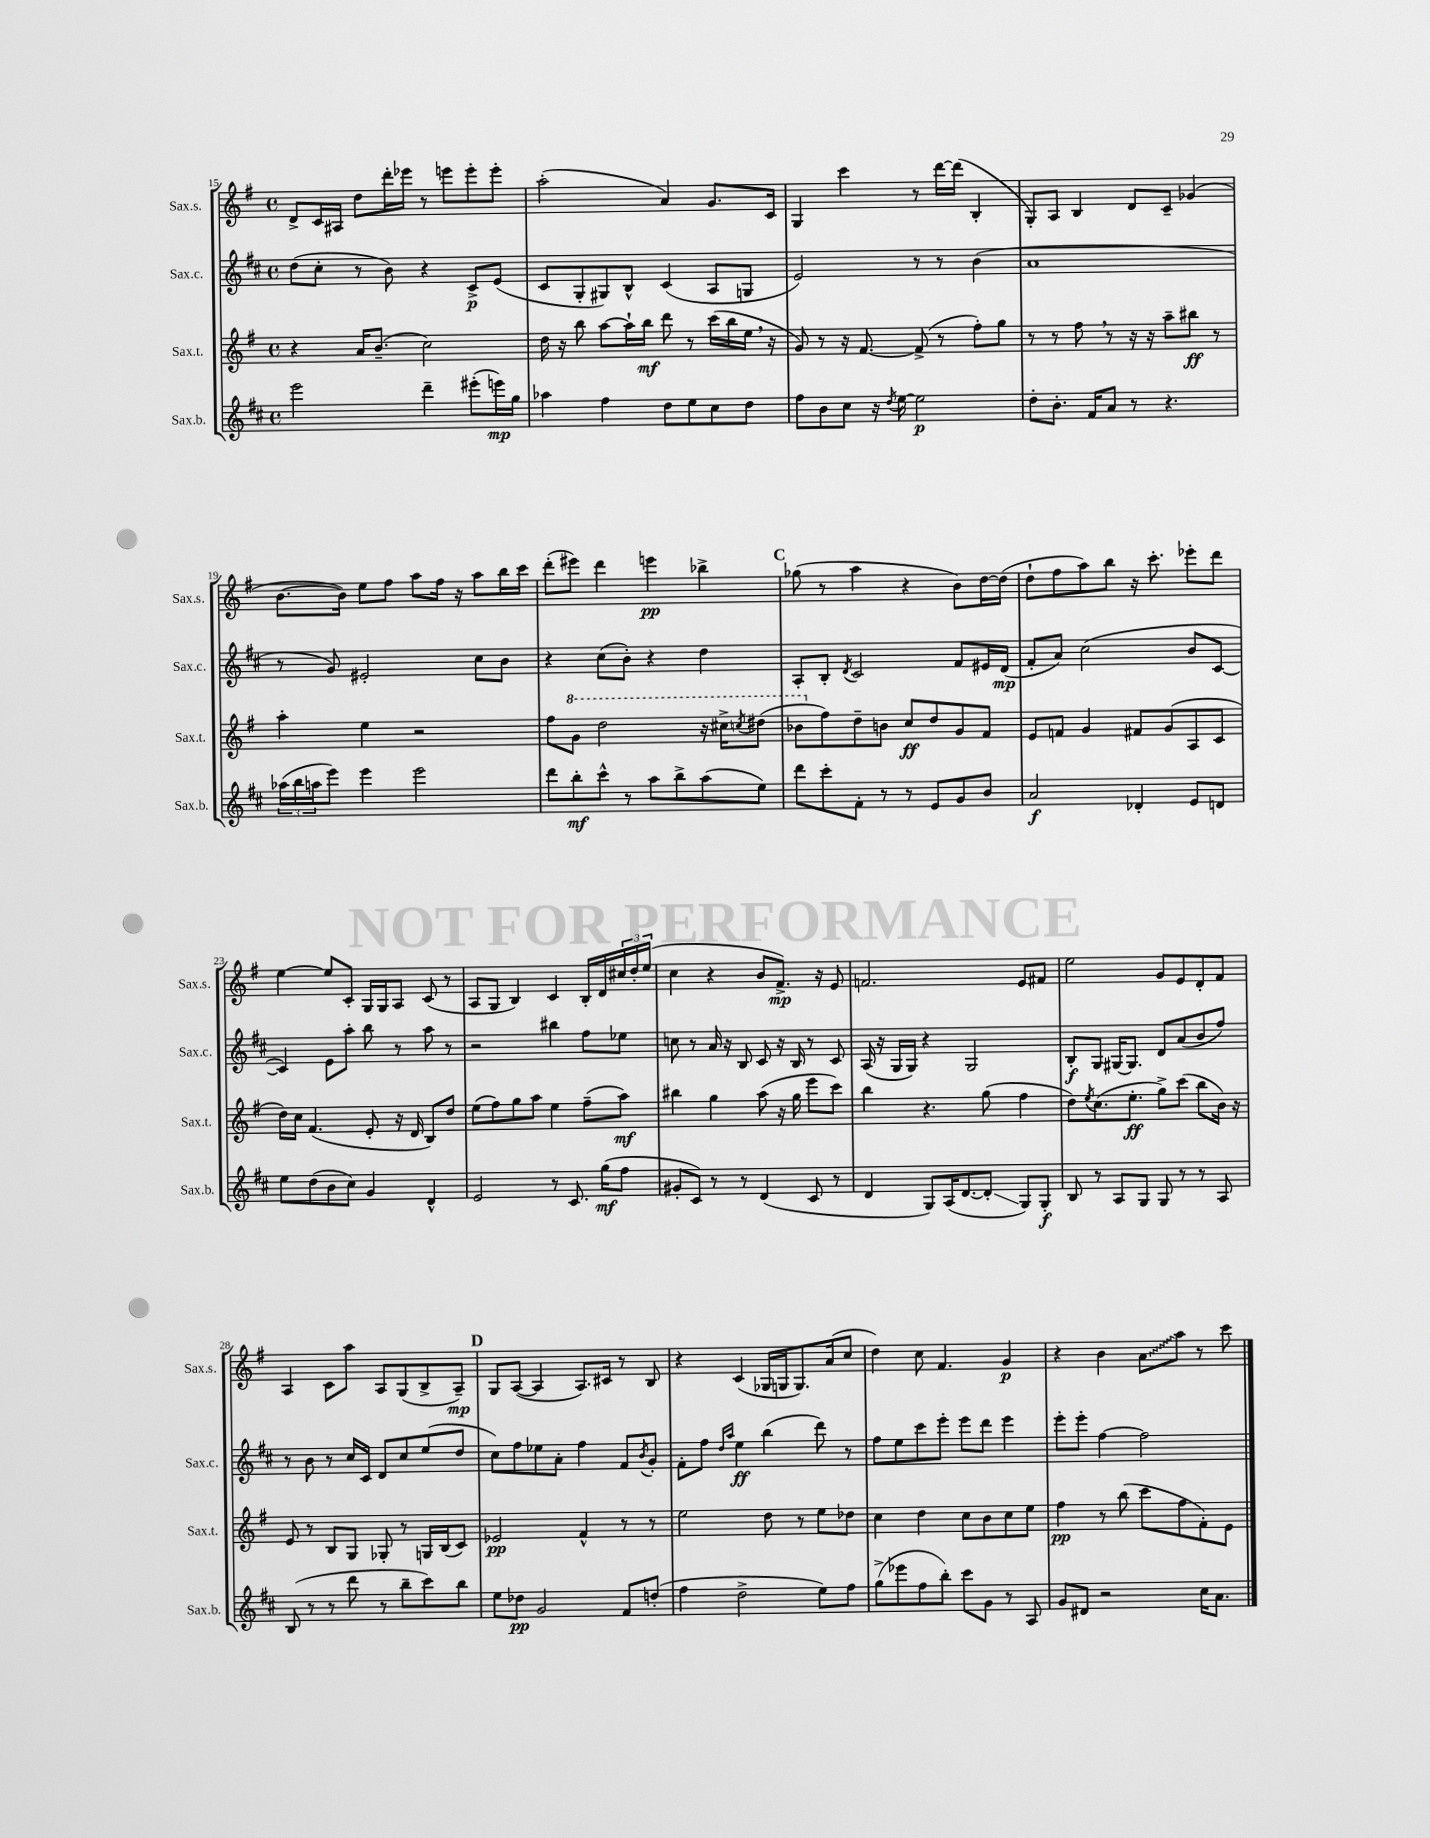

**kern	**kern	**kern	**kern
*staff4	*staff3	*staff2	*staff1
*clefG2	*clefG2	*clefG2	*clefG2
*k[f#c#]	*k[f#]	*k[f#c#]	*k[f#]
*M4/4	*M4/4	*M4/4	*M4/4
*met(c)	*met(c)	*met(c)	*met(c)
2eee	4r	(8dd	8d^
.	.	8cc#'	16c
.	.	.	16A#
.	16a	8r	8dd
.	(8.b~	.	.
.	.	8b)	16ddd'
.	.	.	16eee-
4ddd~	2cc)	4r	8r
.	.	.	8eee
(8eee#'	.	8c#^	8eee'
16eee)	.	(8e	8eee'
16gg	.	.	.
=	=	=	=
4aa-	16dd	8c#	(2aa'
.	16r	.	.
.	8bb	8G'	.
4ff#	[8aa	8G#)	.
.	16aa`]	8B^^	.
.	16bb	.	.
8dd	8ddd	(4c#	4a)
8ee	8r	.	.
8cc#	(16ccc	8A	8.g
.	16bb	.	.
8dd	16ee	8G	.
.	16r	.	16c
=	=	=	=
8ff#	8g)	2e)	4G
8b	8r	.	.
8cc#	16r	.	4ccc
.	[8.f#	.	.
16r	.	.	.
8qdd	.	.	.
[16ee	.	.	.
2ee]	(8f#^]	8r	8r
.	8r	8r	[16ddd
.	.	.	(16ddd]
.	8ff#')	(4b	4B'
.	8gg	.	.
=	=	=	=
8dd'	8r	1a	8G')
8.b'	8r	.	8A
.	8ff#	.	4B
16f#	.	.	.
8a	8r	.	.
8r	16r	.	8d
.	16r	.	.
4.r	8aa~	.	8c~
.	8bb#	.	(4g-
.	8r	.	.
=	=	=	=
(24aa-	4aa'	8r	[8.b
24bb	.	.	.
24aa	.	.	.
8eee)	.	8g)	.
.	.	.	16b])
4eee	4ee	2e#'	8ee
.	.	.	8ff#
2eee	2r	.	8aa
.	.	.	16ff#
.	.	.	16r
.	.	8cc#	8aa
.	.	8b	16bb
.	.	.	16ccc
=	=	=	=
8ddd	8ff#	4r	(8ddd'
8bb'	8gg	.	8eee#)
8ccc#^^	2ddd	(8cc#	4ddd
8r	.	8b')	.
8aa	.	4r	4eee
8bb^	.	.	.
(8aa	16r	4dd	4bb-^
.	16ccc#^	.	.
.	8qccc	.	.
8ee)	(8ddd#	.	.
=	=	=	=
8ddd	8bb-	8A'	(8gg-
8ccc#'	8ff#)	8B'	8r
.	.	8qd	.
8f#'	8dd~	2c#	4aa
8r	8b	.	.
8r	8cc	.	4r
8e	8dd	.	.
8g	8g	8f#	8b)
8b	8f#	16e#	[16dd
.	.	(16d	(16dd]
=	=	=	=
2a	8e	8f#'	8dd`
.	8f	8a)	8ff#
.	4g	(2cc#	8aa)
.	.	.	8bb
4d-'	8f#	.	16r
.	.	.	8.ccc'
.	(8g	.	.
8e	8A	8b	8eee-'
8d	8c	[8c#	8ddd
=	=	=	=
8ee	16dd)	4c#])	[4ee
.	16cc	.	.
(8dd	(4.f#	.	.
8b	.	8e	8ee]
8cc#)	.	8aa'	8c'
4g	8e'	8bb	16G
.	.	.	16G
.	16r	8r	8A
.	16d	.	.
4d^^	8B)	8aa	(8c
.	8dd	8r	8r
=	=	=	=
2e	(8ee	2r	8A
.	8ff#)	.	8G
.	8gg	.	4B)
.	8aa	.	.
8r	4ee	4bb#	4c
8.c#	.	.	.
.	(8ff#~	8ff#	16B'
(16gg	.	.	16d
8ff#	8aa)	8ee-	24cc#
.	.	.	24dd'
.	.	.	(24ee
=	=	=	=
8g#'	4bb#	8cc	4cc
8c#)	.	8r	.
8r	4gg	16a	4r
.	.	16r	.
8r	.	8B	.
(4d	(8aa	8c#	8b
.	16r	16r	8.f#^)
.	16gg	16B	.
8c#	8eee	8r	.
.	.	.	16r
8r	8ccc)	8c#	8e
=	=	=	=
4d	4bb	(16A	2.f
.	.	16r	.
.	.	16G	.
.	.	16G)	.
8G)	4.r	4r	.
(16A	.	.	.
[8.d	.	.	.
.	.	2G	.
8d']	(8gg	.	.
8G)	4ff#	.	8e
8G'	.	.	8f#
=	=	=	=
8B	8dd)	8B'	2ee
.	8qee	.	.
8r	(8.cc	8G	.
8A	.	[16G#	.
.	8.ee'	8.G#]	.
8G	.	.	.
8G	8gg^)	8d	8g
8r	(8ccc	(8a	8e
8r	8bb	8b	8d'
8A	16b)	8ff#)	8f#
.	16r	.	.
=	=	=	=
(8B	8e	8r	4A
8r	8r	8b	.
8r	8B	8r	8c
8ddd	8G	16cc#	8aa
.	.	16c#	.
8r	8G-'	8d	8A
8bb~	8r	8cc#	(8G
8ccc#)	16G	(8ee	8B^
.	(16B	.	.
8bb	8c)	8dd	8A~)
=	=	=	=
8ee	2e-	8cc#)	8G
8dd-	.	8ff#	([8A
2g	.	8ee-	4A]
.	.	8a'	.
.	4f#^^	4ff#	8.A)
.	.	.	16c#
8f#	8r	8f#	8r
.	.	8qb	.
(8dd'	8r	8g'	8B
=	=	=	=
4ff#	2ee	8f#'	4r
.	.	8ff#	.
.	.	16qqdd	.
.	.	16qqaa	.
2dd^	.	4ee	(4c
.	8dd	(4bb	16G-
.	.	.	16G
.	8r	.	8.G)
8ee)	8ee	8ddd)	.
.	.	.	(16a
8ff#	8dd-	8r	8cc
=	=	=	=
(8gg^	4cc	8ff#	4dd)
8eee-	.	8ee	.
8ff#	4dd	8ccc#	8cc
8bb')	.	8eee'	4.f#
8ccc#	8cc	8eee	.
8g	8b	8ddd	.
8r	8cc	4eee	4g
8A	8ee	.	.
=	=	=	=
8g	4ff#	8eee'	4r
8d#	.	8eee'	.
2r	8r	[4ff#	4b
.	(8bb	.	.
.	8ccc	2ff#]	8a
.	8ff#	.	8aa
16cc#	8f#')	.	8r
8.a	.	.	.
.	8e	.	8ccc
==	==	==	==
*-	*-	*-	*-
